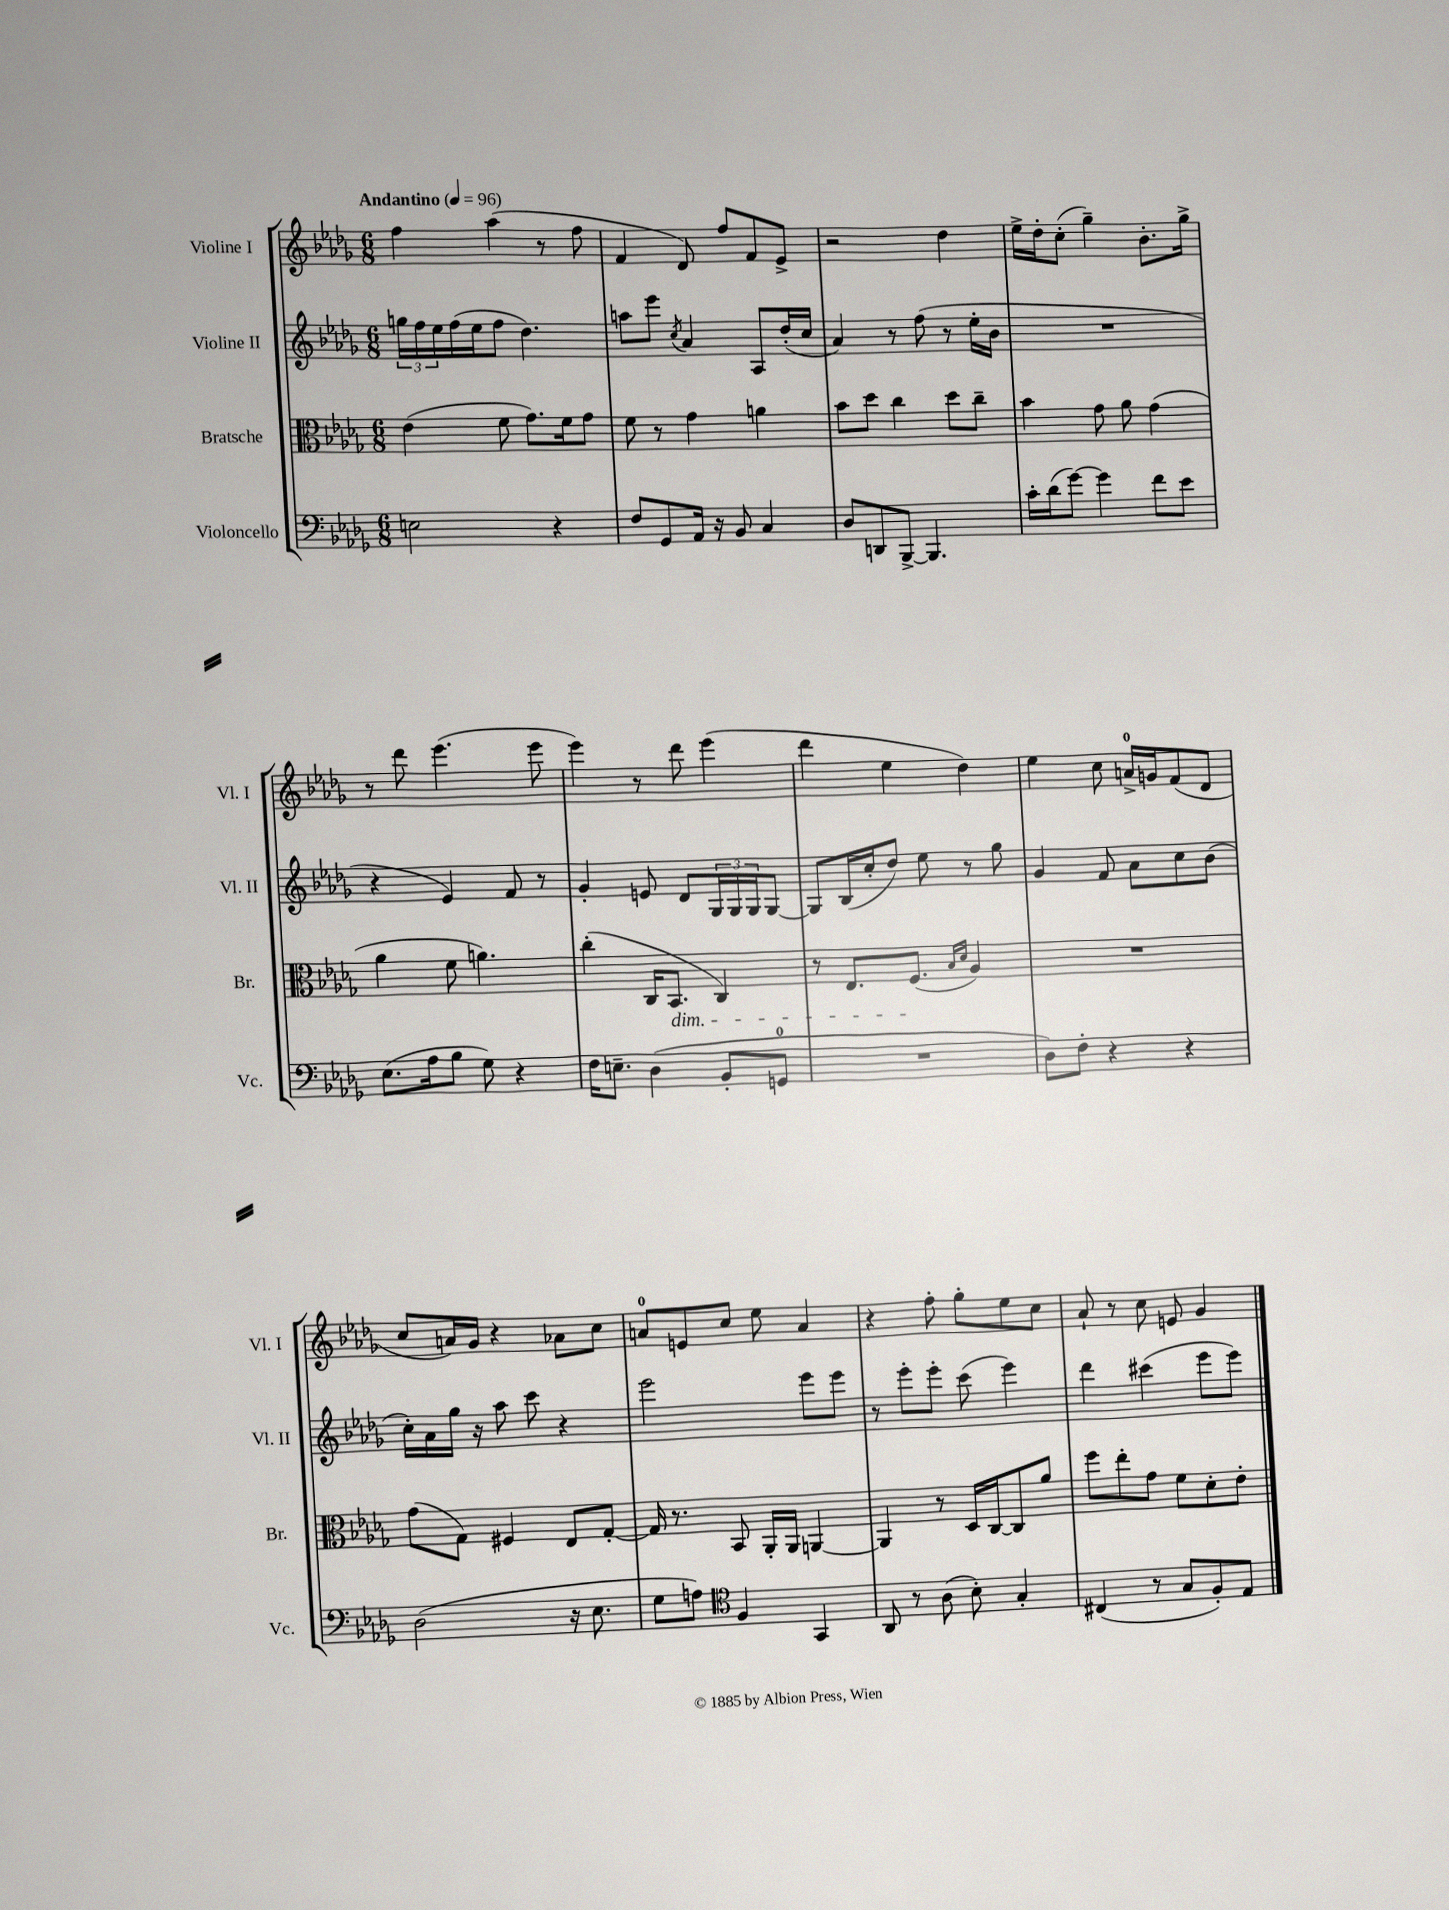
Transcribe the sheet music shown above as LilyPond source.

<<
\new StaffGroup <<
\new Staff = "s0" \with { instrumentName = "Violine I" shortInstrumentName = "Vl. I" } {
    \clef treble \key des \major \numericTimeSignature \time 6/8 \tempo "Andantino" 4 = 96
    f''4 aes''4( r8 f''8 |
    f'4 des'8) f''8 f'8 ees'8-> |
    r2 des''4 |
    ees''16-> des''16-. c''8-.( ges''4--) bes'8.-. ges''16-> |
    r8 des'''8 ees'''4.( ees'''8 |
    ees'''4) r8 des'''8 ees'''4( |
    des'''4 ees''4 des''4) |
    ees''4 c''8 a'16-0-> g'16 f'8( des'8 |
    c''8 a'16) ges'16 r4 aes'8 c''8 |
    a'8-0 e'8 c''8 ees''8 a'4 |
    r4 f''8-. ges''8-. ees''8 c''8 |
    aes'8-! r8 c''8 e'8 ges'4 \bar "|." |
}
\new Staff = "s1" \with { instrumentName = "Violine II" shortInstrumentName = "Vl. II" } {
    \clef treble \key des \major \numericTimeSignature \time 6/8
    \tuplet 3/2 { g''16 f''16 ees''16 } f''16( ees''16 f''8 des''4.) |
    a''8 ees'''8 \acciaccatura { c''8 } aes'4 aes8 des''16-.( c''16 |
    aes'4) r8 f''8( r8 ees''16-. bes'16 |
    R2. |
    r4 ees'4) f'8 r8 |
    ges'4-. e'8 des'8 \tuplet 3/2 { ges16 ges16 ges16 } ges8~ |
    ges8 bes16( c''16-. des''8) ees''8 r8 ges''8 |
    ges'4 f'8 aes'8 c''8 bes'8( |
    c''16-.) aes'16 ges''16 r16 aes''8 c'''8 r4 |
    ees'''2 ees'''8 ees'''8 |
    r8 ees'''8-. ees'''8-. c'''8( ees'''4) |
    des'''4 cis'''4( ees'''8 ees'''8) \bar "|." |
}
\new Staff = "s2" \with { instrumentName = "Bratsche" shortInstrumentName = "Br." } {
    \clef alto \key des \major \numericTimeSignature \time 6/8
    ees'4( f'8 ges'8.) f'16 ges'8 |
    f'8 r8 ges'4 a'4 |
    bes'8 des''8 c''4 des''8 c''8-- |
    bes'4 ges'8 aes'8 ges'4( |
    aes'4 f'8 a'4.) |
    c''4-.( c16 bes,8.\dim c4) |
    r8 ees8. f8.\!( \grace { bes16 des'16 } aes4) |
    R2. |
    ges'8( ges8) fis4 ees8 ges8~-. |
    ges16 r8. bes,8 aes,16-. aes,16 a,4~ |
    a,4 r8 des16 c16~ c8 aes'8 |
    f''8 ees''8-. ges'8 f'8 des'8-. ees'8-. \bar "|." |
}
\new Staff = "s3" \with { instrumentName = "Violoncello" shortInstrumentName = "Vc." } {
    \clef bass \key des \major \numericTimeSignature \time 6/8
    e2 r4 |
    f8 ges,8 aes,16 r16 bes,8 c4 |
    des8 d,8 bes,,8~-> bes,,4. |
    c'16-. des'16( ges'8~) ges'4 f'8 ees'8 |
    ees8.( aes16 bes8 ges8) r4 |
    f16 e8.-- des4( bes,8-. g,8-0 |
    R2. |
    des8) f8-. r4 r4 |
    des2( r16 ees8. |
    ges8 a8) \clef tenor f4 ges,4 |
    aes,8 r8 aes8( bes8-.) ges4-. |
    cis4( r8 ges8 f8-.) ees8 \bar "|." |
}
>>
>>
\layout { \context { \Score \remove "Bar_number_engraver" } }
